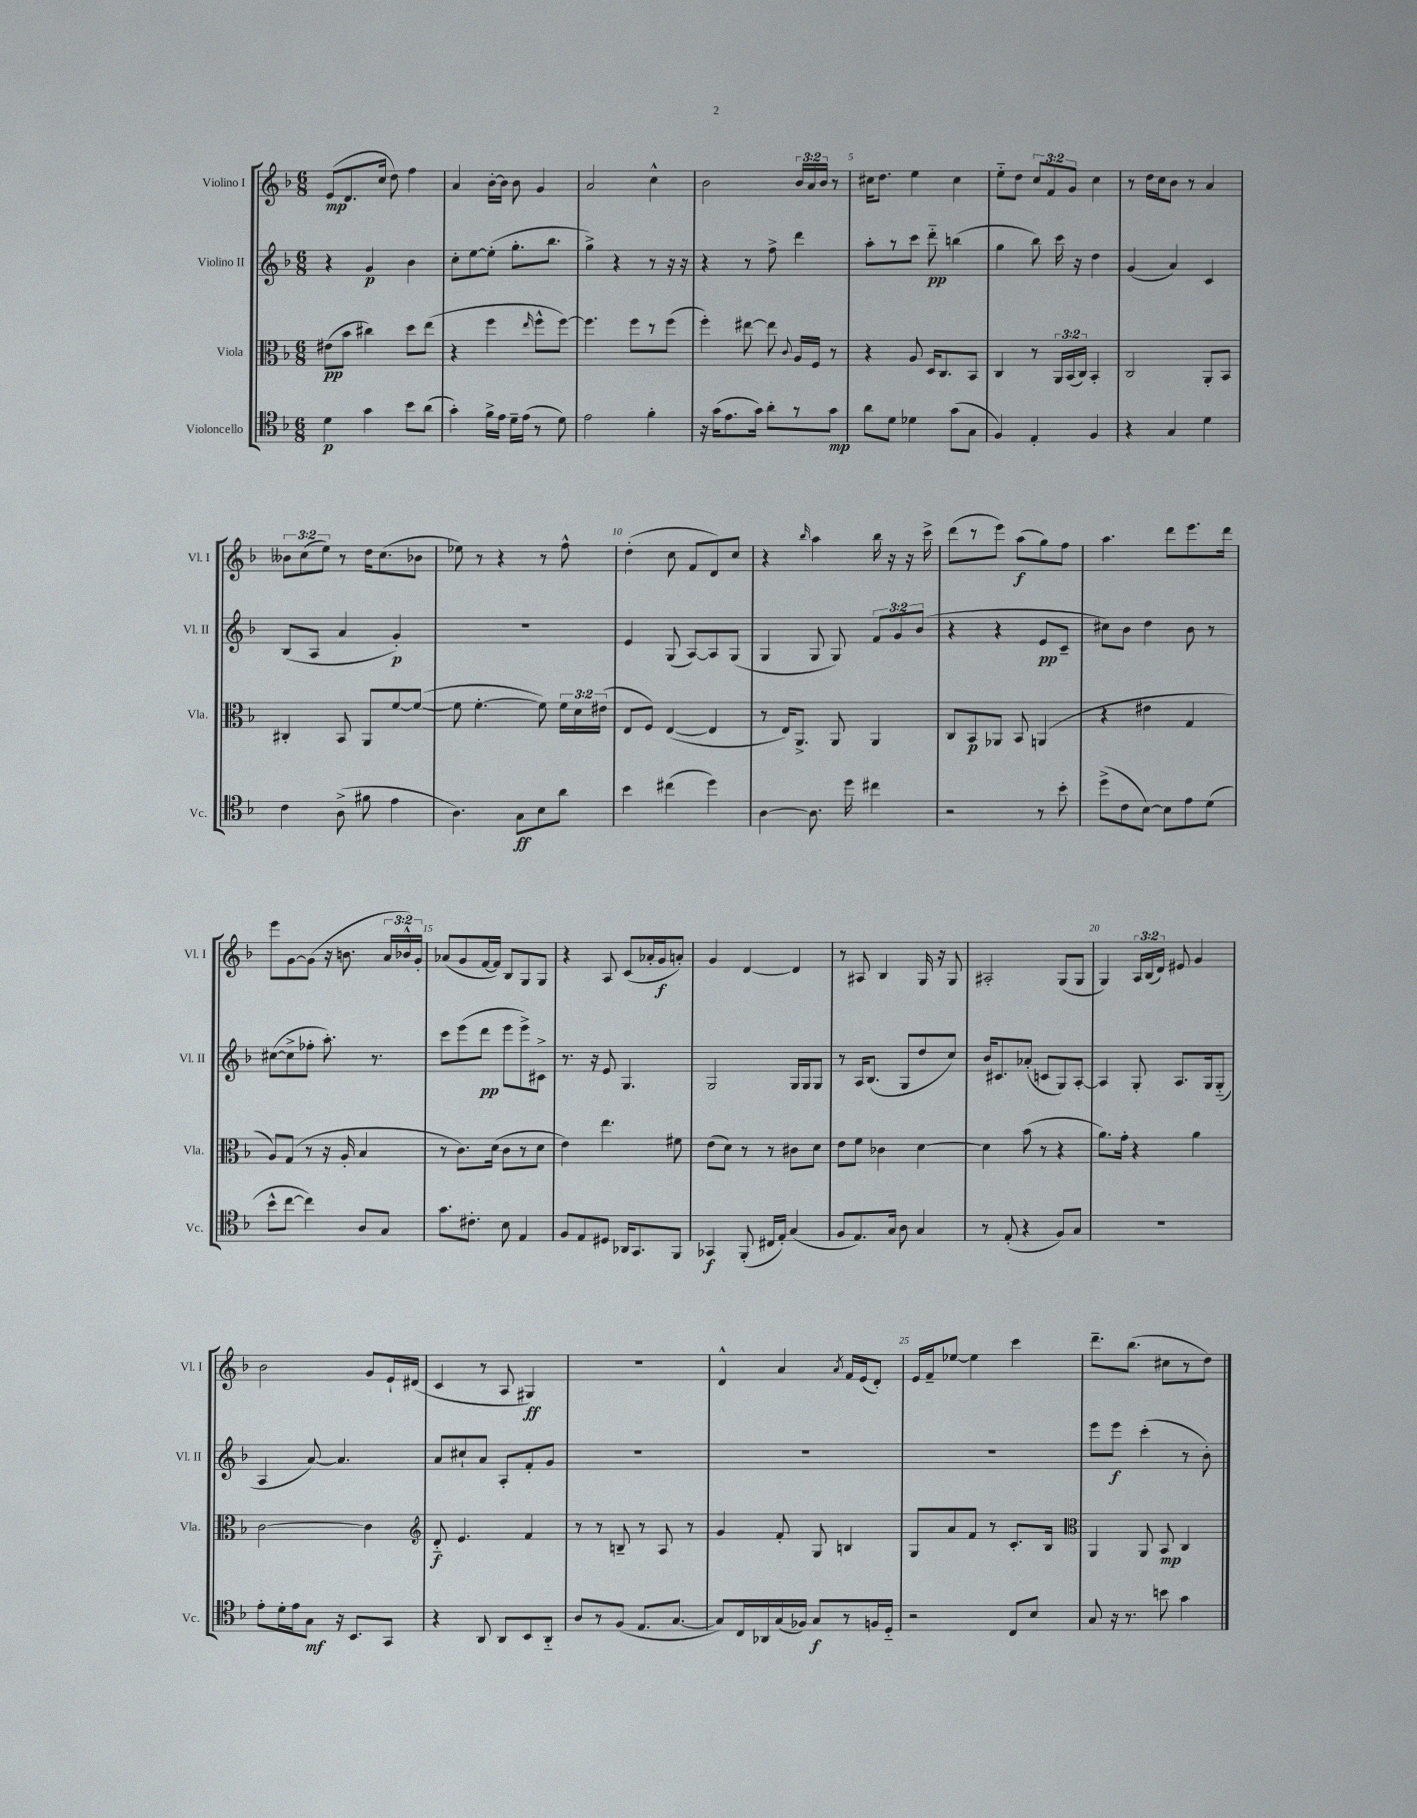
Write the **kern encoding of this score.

**kern	**dynam	**kern	**dynam	**kern	**dynam	**kern	**dynam
*part4	*part4	*part3	*part3	*part2	*part2	*part1	*part1
*staff4	*staff4	*staff3	*staff3	*staff2	*staff2	*staff1	*staff1
*I"Violoncello	*	*I"Viola	*	*I"Violino II	*	*I"Violino I	*
*I'Vc.	*	*I'Vla.	*	*I'Vl. II	*	*I'Vl. I	*
*clefC4	*	*clefC3	*	*clefG2	*	*clefG2	*
*k[b-]	*	*k[b-]	*	*k[b-]	*	*k[b-]	*
*M6/8	*	*M6/8	*	*M6/8	*	*M6/8	*
=1	=1	=1	=1	=1	=1	=1	=1
4d\	p	(8e#X\L	pp	4r	.	(8e/L	mp
.	.	8b-\J	.	.	.	8.d/	.
4g\	.	4cc#X\)	.	4g/	p	.	.
.	.	.	.	.	.	16cc/Jk	.
.	.	.	.	.	.	8dd\)	.
8b-\L	.	8dd\L	.	4b-\	.	4ff\	.
(8a\J	.	(8ee\J	.	.	.	.	.
=2	=2	=2	=2	=2	=2	=2	=2
4g'\)	.	4r	.	8cc'\L	.	4a/	.
.	.	.	.	[8ee\	.	.	.
16f^\LL	.	4ff\	.	(8ee'\J]	.	[16b-'\LL	.
16e\JJ	.	.	.	.	.	16b-\JJ]	.
16d~\LL	.	.	.	8.gg'\L	.	8b-\	.
(16e\JJ	.	.	.	.	.	.	.
.	.	16qqee/	.	.	.	.	.
8r	.	8ff^^\L	.	.	.	4g/	.
.	.	.	.	8.bb-\J	.	.	.
8d\)	.	[8ff\J)	.	.	.	.	.
=3	=3	=3	=3	=3	=3	=3	=3
2e\	.	4.ff\]	.	4gg^\)	.	2a/	.
.	.	.	.	4r	.	.	.
.	.	8ff\L	.	.	.	.	.
4f'\	.	8r	.	8r	.	4cc^^\	.
.	.	(8ff\J	.	16r	.	.	.
.	.	.	.	16r	.	.	.
=4	=4	=4	=4	=4	=4	=4	=4
16r	.	4ff'\)	.	4r	.	2b-\	.
(16g\KL	.	.	.	.	.	.	.
8.e\	.	.	.	.	.	.	.
.	.	[8ee#X\	.	8r	.	.	.
16g\Jk)	.	.	.	.	.	.	.
8a'\L	.	8ee#\]	.	8ff^\	.	.	.
.	.	8qqc/	.	.	.	.	.
8r	.	16A/LL	.	4ddd\	.	24b-/LL	.
.	.	.	.	.	.	24a/	.
.	.	16F/JJ	.	.	.	.	.
.	.	.	.	.	.	24b-/JJ	.
8g\J	mp	8r	.	.	.	8r	.
=5	=5	=5	=5	=5	=5	=5	=5
8a\L	.	4r	.	8aa'\L	.	16cc#X\KL	.
.	.	.	.	.	.	8.dd\J	.
8d\J	.	.	.	8r	.	.	.
4d-X\	.	8A/	.	8ccc\J	.	4ee\	.
.	.	16D/KL	.	8ddd\	pp	.	.
.	.	8.C/	.	.	.	.	.
(8g\L	.	.	.	(4bbn\	.	4cc#\	.
8G\J	.	8BB-/J	.	.	.	.	.
=6	=6	=6	=6	=6	=6	=6	=6
4F/)	.	4C/	.	4gg\	.	8ee\L	.
.	.	.	.	.	.	8dd\J	.
4E'/	.	8r	.	8bb-\)	.	12cc/L	.
.	.	.	.	.	.	12f/	.
.	.	24AA/LL	.	16ccc\	.	.	.
.	.	(24BB-/	.	.	.	12g/J	.
.	.	.	.	16r	.	.	.
.	.	24C/JJ)	.	.	.	.	.
4F/	.	4BB-'/	.	4dd\	.	4cc\	.
=7	=7	=7	=7	=7	=7	=7	=7
4r	.	2C/	.	(4g/	.	8r	.
.	.	.	.	.	.	16dd\LL	.
.	.	.	.	.	.	16cc\J	.
4G/	.	.	.	4a/)	.	8b-\J	.
.	.	.	.	.	.	8r	.
4d\	.	8AA'/L	.	4c/	.	4a/	.
.	.	8BB-/J	.	.	.	.	.
!!LO:LB:g=z
=8	=8	=8	=8	=8	=8	=8	=8
4c\	.	4C#X'/	.	(8B-/L	.	12b--X\L	.
.	.	.	.	.	.	(12cc\	.
.	.	.	.	8A/J	.	.	.
.	.	.	.	.	.	12ee\J)	.
(8A^\	.	8BB-/	.	4a/	.	8r	.
8f#X\	.	8AA/L	.	.	.	16dd\KL	.
.	.	.	.	.	.	(8.cc\	.
4e\	.	[8f/	.	4g'/)	p	.	.
.	.	(8f/J_	.	.	.	8b-X\J	.
=9	=9	=9	=9	=9	=9	=9	=9
4.A\)	.	8f\]	.	2.r	.	8ee-X\)	.
.	.	[4.f'\	.	.	.	8r	.
.	.	.	.	.	.	4r	.
8G\L	ff	.	.	.	.	.	.
8B-\	.	8f\])	.	.	.	8r	.
8a\J	.	24f\LL	.	.	.	8ff^^\	.
.	.	24d\	.	.	.	.	.
.	.	(24e#X\JJ	.	.	.	.	.
=10	=10	=10	=10	=10	=10	=10	=10
4b-\	.	8E/L	.	4e/	.	(4dd'\	.
.	.	8F/J)	.	.	.	.	.
(4cc#X\	.	([4E/	.	(8G/	.	8cc\	.
.	.	.	.	[8A/L)	.	8f/L	.
4dd\)	.	4E/]	.	8A/]	.	8d/)	.
.	.	.	.	(8G/J	.	8cc/J	.
=11	=11	=11	=11	=11	=11	=11	=11
[4A\	.	8r	.	4G/	.	4r	.
.	.	16E/KL)	.	.	.	.	.
.	.	8.AA^/J	.	.	.	.	.
.	.	.	.	.	.	16qqbb-/	.
8.A\]	.	.	.	8G/	.	4aa\	.
.	.	8AA/	.	8G/)	.	.	.
16dd\	.	.	.	.	.	.	.
4cc#X\	.	4AA/	.	12f/L	.	16bb-\	.
.	.	.	.	.	.	16r	.
.	.	.	.	12g/	.	.	.
.	.	.	.	.	.	16r	.
.	.	.	.	(12b-/J	.	.	.
.	.	.	.	.	.	16ccc^\	.
=12	=12	=12	=12	=12	=12	=12	=12
2r	.	8C/L	.	4r	.	(8ddd\L	.
.	.	8BB-/	p	.	.	8r	.
.	.	8AA-X/J	.	4r	.	8eee\J)	.
.	.	8BB-/	.	.	.	(8aa\L	f
8r	.	(4AAn/	.	8e/L	pp	8gg\)	.
8b-'\	.	.	.	8c~/J	.	8ff\J	.
=13	=13	=13	=13	=13	=13	=13	=13
(8dd^\L	.	4r	.	8cc#X\L)	.	4.aa\	.
8c\	.	.	.	8b-\J	.	.	.
[8B-\J)	.	4e#X\	.	4dd\	.	.	.
8B-\L]	.	.	.	.	.	8ddd\L	.
8e\	.	4G/	.	8b-\	.	8.eee\	.
(8d\J	.	.	.	8r	.	.	.
.	.	.	.	.	.	16ddd\Jk	.
!!LO:LB:g=z
=14	=14	=14	=14	=14	=14	=14	=14
8b-^^\L	.	8A/L)	.	([8cc#X\L	.	8eee\L	.
[8cc\J	.	(8G/J	.	8cc#^\]	.	[8g\	.
4cc\])	.	8r	.	8ff-X'\J	.	(8g\J]	.
.	.	16r	.	8.aa'\)	.	16r	.
.	.	16A'/	.	.	.	8.bn\	.
8A/L	.	4B-/	.	.	.	.	.
.	.	.	.	8.r	.	.	.
8G/J	.	.	.	.	.	24a/LL	.
.	.	.	.	.	.	24b-X^^/)	.
.	.	.	.	.	.	24g'/JJ	.
=15	=15	=15	=15	=15	=15	=15	=15
8.g\L	.	8r	.	8ccc\L	.	(8a-X/L	.
.	.	8.c\L)	.	(8eee\	.	8g/	.
8.c#X'\J	.	.	.	.	.	.	.
.	.	.	.	8ddd\J	pp	[16f/L	.
.	.	(16d\Jk	.	.	.	16f/JJ])	.
8B-\	.	8c\L	.	8eee\L	.	8B-/L	.
4E/	.	8r	.	8eee^\)	.	8G/	.
.	.	8d\J	.	8c#X^\J	.	8G/J	.
=16	=16	=16	=16	=16	=16	=16	=16
8F/L	.	4e\)	.	8.r	.	4r	.
8E/	.	.	.	.	.	.	.
.	.	.	.	16r	.	.	.
8D#X/J	.	4.ee\	.	8e/	.	8A/	.
16AA-X/KL	.	.	.	4.G/	.	(8c/L	.
8.GG/	.	.	.	.	.	.	.
.	.	.	.	.	.	16a-X'/L	.
.	.	.	.	.	.	16g/J	f
8FF/J	.	8f#X\	.	.	.	8an'/J)	.
=17	=17	=17	=17	=17	=17	=17	=17
4GG-X/	f	(8e\L	.	2G/	.	4g/	.
.	.	8d\J)	.	.	.	.	.
(8FF'/	.	8r	.	.	.	[4d/	.
16C#X/LL	.	8r	.	.	.	.	.
16E'/JJ)	.	.	.	.	.	.	.
(4G/	.	8c#X\L	.	16G/LL	.	4d/]	.
.	.	.	.	16G/J	.	.	.
.	.	8d\J	.	8G/J	.	.	.
=18	=18	=18	=18	=18	=18	=18	=18
8F/L	.	8e\L	.	8r	.	8r	.
8.E/)	.	8f\J	.	16A/KL	.	8A#X/	.
.	.	.	.	(8.B-/J	.	.	.
.	.	4c-X\	.	.	.	4B-/	.
16G/Jk	.	.	.	.	.	.	.
8A\	.	.	.	8G/L	.	.	.
4G/	.	[4d\	.	8dd/	.	16G/	.
.	.	.	.	.	.	16r	.
.	.	.	.	8cc/J)	.	8G/	.
=19	=19	=19	=19	=19	=19	=19	=19
8r	.	4d\]	.	16b-/KL	.	2A#X'/	.
.	.	.	.	8.c#X/	.	.	.
(8E'/	.	.	.	.	.	.	.
4r	.	(8b-\	.	(8a-X'/J	.	.	.
.	.	8r	.	8cn/L	.	.	.
8F/L)	.	4r	.	8G/)	.	(8G/L	.
8G/J	.	.	.	[8A'/J	.	8G/J	.
=20	=20	=20	=20	=20	=20	=20	=20
2.r	.	8.a\L)	.	4A/]	.	4G/)	.
.	.	16g'\Jk	.	.	.	.	.
.	.	4r	.	8G'/	.	24A/LL	.
.	.	.	.	.	.	(24B-/	.
.	.	.	.	.	.	24d/JJ)	.
.	.	.	.	8.A/L	.	8e#X/	.
.	.	4a\	.	.	.	4g/	.
.	.	.	.	16G/k	.	.	.
.	.	.	.	(8G/J	.	.	.
!!LO:LB:g=z
=21	=21	=21	=21	=21	=21	=21	=21
8e'\L	.	[2c\	.	4A/	.	2b-\	.
16d'\L	.	.	.	.	.	.	.
16e\J	.	.	.	.	.	.	.
8G\J	mf	.	.	[8a/)	.	.	.
16r	.	.	.	4.a/]	.	.	.
8.BB-/L	.	.	.	.	.	.	.
.	.	4c\]	.	.	.	8g/L	.
8GG/J	.	.	.	.	.	16e`/L	.
.	.	.	.	.	.	(16d#X/JJ	.
=22	=22	=22	=22	=22	=22	=22	=22
*	*	*clefG2	*	*	*	*	*
4r	.	8d/	f	8a/L	.	4c/	.
.	.	4.e/	.	8cc#X`/	.	.	.
8AA/	.	.	.	8a/J	.	8r	.
8AA/L	.	.	.	8A'/L	.	8A/	.
8BB-/	.	4f/	.	8f'/	.	4G#X/)	ff
8AA/J	.	.	.	8g/J	.	.	.
=23	=23	=23	=23	=23	=23	=23	=23
8A/L	.	8r	.	2.r	.	2.r	.
8r	.	8r	.	.	.	.	.
(8F/J	.	8Bn~/	.	.	.	.	.
8.E/L	.	8r	.	.	.	.	.
.	.	8A/	.	.	.	.	.
[8.G/J	.	.	.	.	.	.	.
.	.	8r	.	.	.	.	.
=24	=24	=24	=24	=24	=24	=24	=24
8G/L])	.	4g/	.	2.r	.	4d^^/	.
16C/L	.	.	.	.	.	.	.
16AA-X/	.	.	.	.	.	.	.
(16G/	.	8f'/	.	.	.	4a/	.
16F-X/JJ)	.	.	.	.	.	.	.
8G/L	f	8G/	.	.	.	.	.
.	.	.	.	.	.	8qa/	.
8r	.	4Bn/	.	.	.	16f/LL	.
.	.	.	.	.	.	(16e/J	.
16Fn/L	.	.	.	.	.	8d'/J)	.
16D/JJ	.	.	.	.	.	.	.
=25	=25	=25	=25	=25	=25	=25	=25
2r	.	8G/L	.	2.r	.	16e/LL	.
.	.	.	.	.	.	16f~/J	.
.	.	8a/	.	.	.	[8ee-X/J	.
.	.	8f/J	.	.	.	4ee-\]	.
.	.	8r	.	.	.	.	.
8C/L	.	8.c'/L	.	.	.	4ccc\	.
8B-/J	.	.	.	.	.	.	.
.	.	16B-/Jk	.	.	.	.	.
=26	=26	=26	=26	=26	=26	=26	=26
*	*	*clefC3	*	*	*	*	*
8G/	.	4AA/	.	8eee\L	.	8.ddd~\L	.
16r	.	.	.	8eee\J	f	.	.
8.r	.	.	.	.	.	(8.bb-\J	.
.	.	8AA/	.	(4ccc'\	.	.	.
8bn\	.	8BB-/	mp	.	.	8cc#X\L	.
4g\	.	4C/	.	8r	.	8r	.
.	.	.	.	8b-'\)	.	8dd\J)	.
==	==	==	==	==	==	==	==
*-	*-	*-	*-	*-	*-	*-	*-
